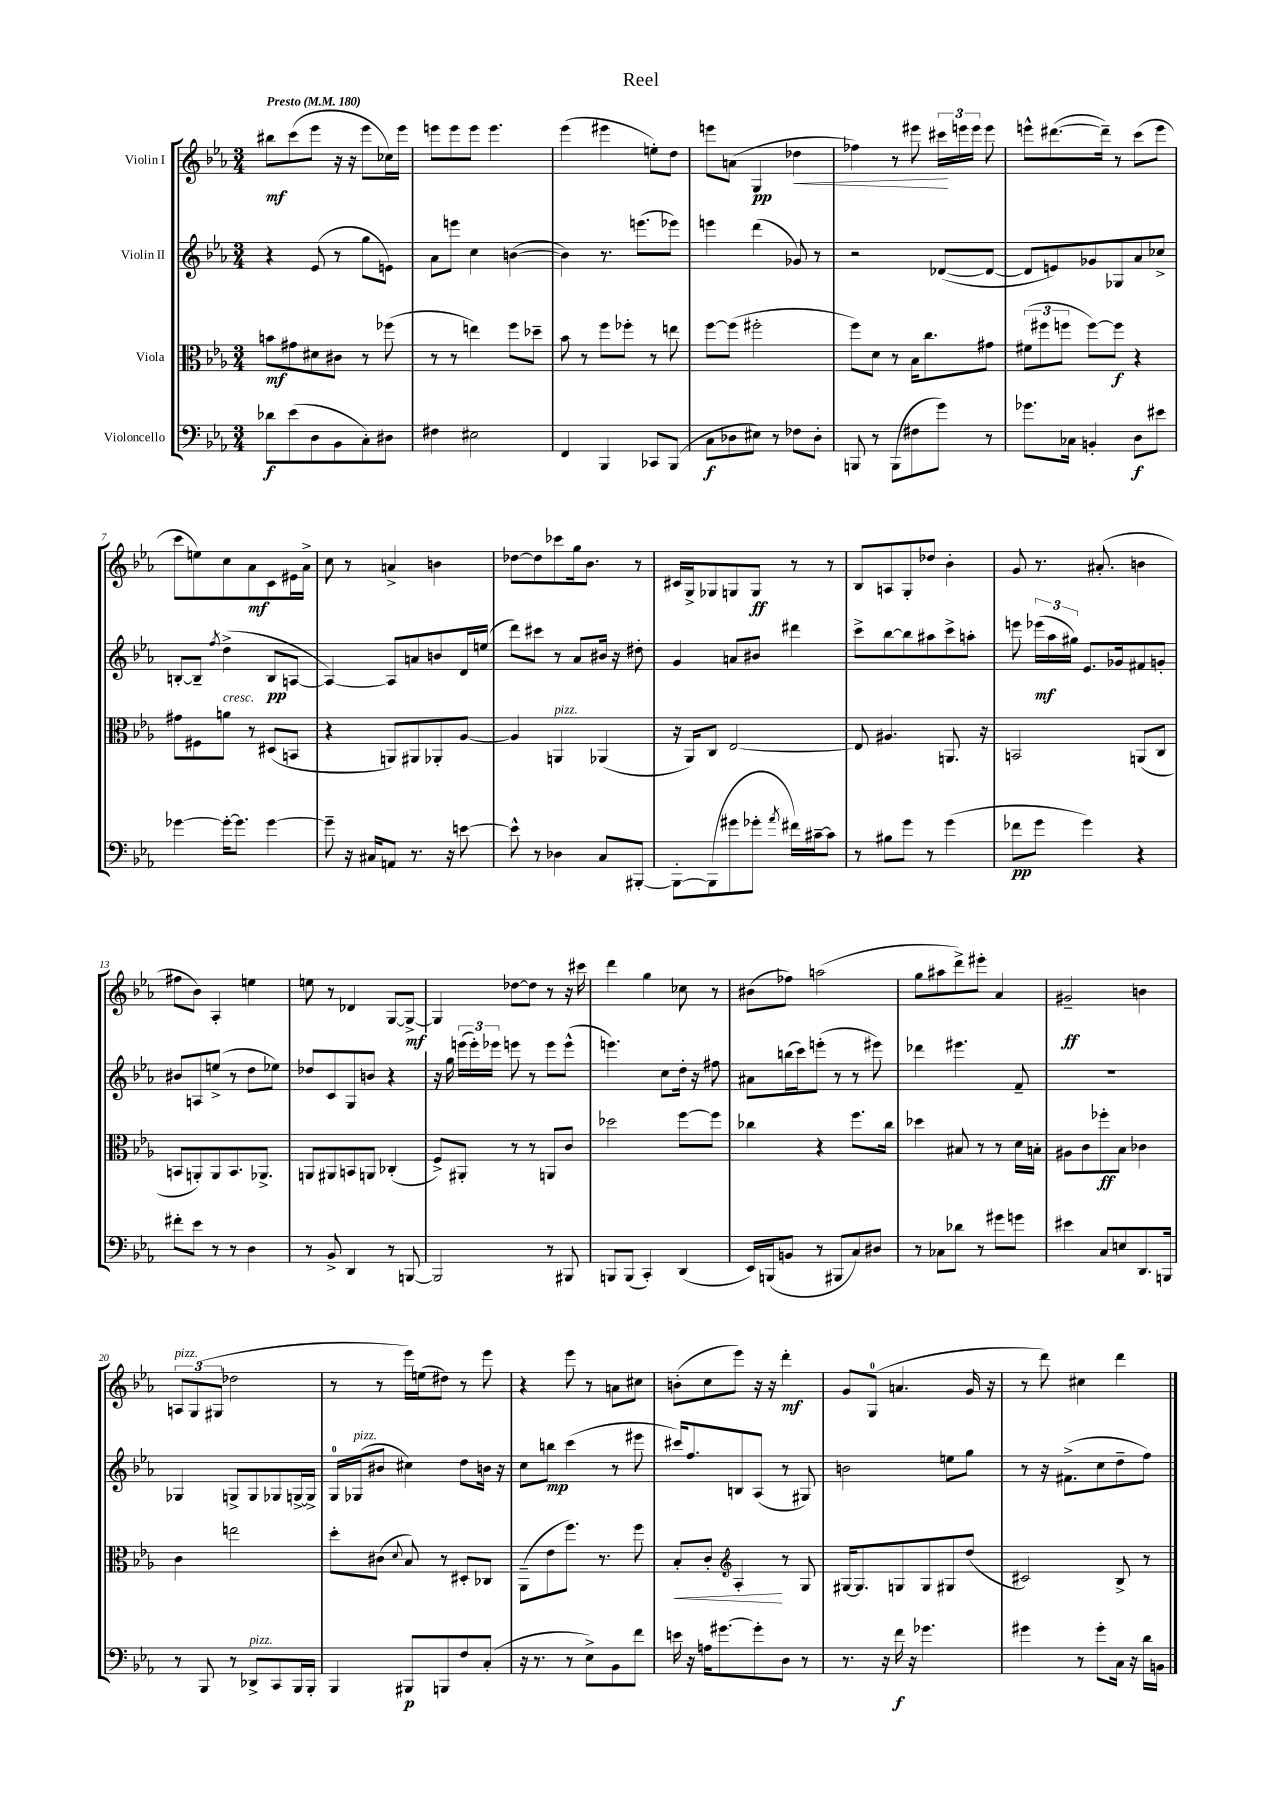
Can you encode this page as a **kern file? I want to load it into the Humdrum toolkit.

**kern	**dynam	**kern	**dynam	**kern	**dynam	**kern	**dynam
*part4	*part4	*part3	*part3	*part2	*part2	*part1	*part1
*staff4	*staff4	*staff3	*staff3	*staff2	*staff2	*staff1	*staff1
*I"Violoncello	*	*I"Viola	*	*I"Violin II	*	*I"Violin I	*
*clefF4	*	*clefC3	*	*clefG2	*	*clefG2	*
*k[b-e-a-]	*	*k[b-e-a-]	*	*k[b-e-a-]	*	*k[b-e-a-]	*
*M3/4	*	*M3/4	*	*M3/4	*	*M3/4	*
*MM180	*	*MM180	*	*MM180	*	*MM180	*
=1	=1	=1	=1	=1	=1	=1	=1
!	!	!	!	!	!	!LO:TX:a:B:t=Presto	!
8d-X\L	f	8bn\L	mf	4r	.	8bb#X\L	mf
(8e-\	.	8g#X\	.	.	.	(8ccc\	.
8D\	.	8d#X\	.	(8e-/	.	8eee-\J	.
8BB-\	.	8c#X\J	.	8r	.	16r	.
.	.	.	.	.	.	16r	.
8C'\)	.	8r	.	8gg\L	.	8eee-\L	.
8D#X\J	.	(8ff-X\	.	8en\J)	.	16cc-X\L)	.
.	.	.	.	.	.	16eee-\JJ	.
=2	=2	=2	=2	=2	=2	=2	=2
4F#X\	.	8r	.	8a-\L	.	8eeen\L	.
.	.	8r	.	8eeen\J	.	8eee\	.
2E#X\	.	4een\)	.	4cc\	.	8eee\J	.
.	.	.	.	.	.	4.eee\	.
.	.	8ff\L	.	([4bn\	.	.	.
.	.	8dd-X~\J	.	.	.	.	.
=3	=3	=3	=3	=3	=3	=3	=3
4FF/	.	8b-\	.	4b\])	.	(4eee-\	.
.	.	8r	.	.	.	.	.
4BBB-/	.	8ff\L	.	8.r	.	4eee#X\	.
.	.	8ff-X'\J	.	.	.	.	.
.	.	.	.	(8.eeen\L	.	.	.
8CC-X/L	.	8r	.	.	.	8een'\L)	.
(8BBB-/J	.	8een\	.	8eee-X\J)	.	8dd\J	.
=4	=4	=4	=4	=4	=4	=4	=4
8C\L	f	[8ff\L	.	4eeen\	.	8eeen\L	.
8D-X\	.	(8ff\J]	.	.	.	(8an\J	.
8E#X\J)	.	2ff#X'\	.	(4ddd\	.	4G/	pp
8r	.	.	.	.	.	.	.
!	!	!	!	!	!	!	!LO:HP:b
8F-X\L	.	.	.	8g-X/)	.	4dd-X\	<
8D-'\J	.	.	.	8r	.	.	.
=5	=5	=5	=5	=5	=5	=5	=5
8BBBn/	.	8ff\L)	.	2r	.	4ff-X\)	.
8r	.	8d\J	.	.	.	.	.
(8BBB\L	.	8r	.	.	.	8r	.
8F#X\	.	16B-\KL	.	.	.	8eee#X\	.
.	.	8.cc\	.	.	.	.	.
8g\J)	.	.	.	([8d-X/L	.	24ccc#X\LL	.
.	.	.	.	.	.	24eeen\	[
.	.	.	.	.	.	24eee\JJ	.
8r	.	8g#X\J	.	8d-/J_	.	8eee\	.
=6	=6	=6	=6	=6	=6	=6	=6
8.g-X\L	.	(12f#X\L	.	8d-/L]	.	8eeen^^\L	.
.	.	12ff#X\	.	.	.	.	.
.	.	.	.	8en/)	.	([8.ddd#X\	.
.	.	12ffn\J	.	.	.	.	.
16C-X\Jk	.	.	.	.	.	.	.
4BBn'/	.	[8ff\L)	.	8g-X/	.	.	.
.	.	.	.	.	.	16ddd#~\Jk])	.
.	.	8ff\J]	f	8G-X/	.	8r	.
8D\L	f	4r	.	8a-/	.	(8ccc\L	.
8e#X\J	.	.	.	8cc-X^/J	.	8eee\J	.
!!LO:LB:g=z
=7	=7	=7	=7	=7	=7	=7	=7
[4g-X\	.	8g#X\L	.	[8Bn'/L	.	8ccc\L	.
.	.	8F#X\	.	8B~/J]	.	8een\)	.
.	.	.	.	8qff/	.	.	.
!	!	!LO:TX:a:i:t=cresc.	!	!	!	!	!
16g-'\KL_	.	8an\J	.	(4dd^\	.	8cc\	.
8.g-\J]	.	.	.	.	.	.	.
.	.	8r	.	.	.	8a-\	mf
[4g-\	.	(8D#X/L	.	8B/L	pp	8c\	.
.	.	8BBn/J	.	[8An/J	.	16e#X\L	.
.	.	.	.	.	.	16a-^\JJ	.
=8	=8	=8	=8	=8	=8	=8	=8
8g-~\]	.	4r	.	4A/_)	.	8cc\	.
16r	.	.	.	.	.	8r	.
16C#X/KL	.	.	.	.	.	.	.
8AAn/J	.	8AAn/L)	.	8A/L]	.	4an^/	.
8.r	.	8AA#X/	.	8an/	.	.	.
.	.	8AA-X'/	.	8bn/	.	4bn\	.
16r	.	.	.	.	.	.	.
[8en\	.	[8A-/J	.	16d/L	.	.	.
.	.	.	.	(16een/JJ	.	.	.
=9	=9	=9	=9	=9	=9	=9	=9
8e^^\]	.	4A-/]	.	8ddd\L)	.	[8dd-X\L	.
8r	.	.	.	8ccc#X\J	.	8dd-\]	.
!	!	!LO:TX:a:i:t=pizz.	!	!	!	!	!
4D-X\	.	4AAn/	.	8r	.	8ccc-X\	.
.	.	.	.	8a-/L	.	16gg\k	.
.	.	.	.	.	.	8.b-\J	.
8C/L	.	(4AA-X/	.	16b#X/Jk	.	.	.
.	.	.	.	16r	.	.	.
[8BBB#X'/J	.	.	.	8dd#X'\	.	8r	.
=10	=10	=10	=10	=10	=10	=10	=10
8BBB#'\L_	.	16r	.	4g/	.	16c#X/LL	.
.	.	16AA-/KL)	.	.	.	16G^/J	.
(8BBB#\]	.	8C/J	.	.	.	8G-X/	.
8g#X\	.	[2E-/	.	8an/L	.	8Gn/	.
8g-X'\J	.	.	.	8b#X/J	.	8G/J	ff
8qa-/	.	.	.	.	.	.	.
16f#X\LL)	.	.	.	4ddd#X\	.	8r	.
[16c#X~\J	.	.	.	.	.	.	.
8c#\J]	.	.	.	.	.	8r	.
=11	=11	=11	=11	=11	=11	=11	=11
8r	.	8E-/]	.	8ccc^\L	.	8B-/L	.
8B#X\L	.	4.A#X/	.	[8bb-\	.	8An/	.
8g\J	.	.	.	8bb-\]	.	8G'/	.
8r	.	.	.	8aa#X\	.	8dd-X/J	.
(4g\	.	8.AAn/	.	8ccc^\	.	4b-'\	.
.	.	.	.	8aan'\J	.	.	.
.	.	16r	.	.	.	.	.
=12	=12	=12	=12	=12	=12	=12	=12
8f-X\L	pp	2BBn/	.	8eeen\	.	8g/	.
8g\J	.	.	.	(24eee-X\LL	mf	8.r	.
.	.	.	.	24aa-\	.	.	.
.	.	.	.	24gg#X\JJ)	.	.	.
4g\)	.	.	.	8.e-/L	.	.	.
.	.	.	.	.	.	(8.a#X'/	.
.	.	.	.	16g-X/k	.	.	.
4r	.	(8AAn/L	.	8f#X/	.	4bn\	.
.	.	8C/J	.	8gn'/J	.	.	.
!!LO:LB:g=z
=13	=13	=13	=13	=13	=13	=13	=13
8f#X'\L	.	8BBn/L	.	8b#X/L	.	8ff#X\L	.
8e-\J	.	8AAn'/)	.	8An/	.	8b-\J)	.
8r	.	8AA/	.	(8een^/J	.	4A-'/	.
8r	.	8.BB/	.	8r	.	.	.
4D\	.	.	.	8dd\L	.	4een\	.
.	.	8.AA-X^/J	.	.	.	.	.
.	.	.	.	8ee-X\J)	.	.	.
=14	=14	=14	=14	=14	=14	=14	=14
8r	.	8AAn/L	.	8dd-X/L	.	8een\	.
8BB-^/	.	8AA#X/	.	8c/	.	8r	.
4DD/	.	8BBn/	.	8G/	.	4d-X/	.
.	.	8AAn/J	.	8bn/J	.	.	.
8r	.	(4C-X'/	.	4r	.	[8G/L	.
[8BBBn/	.	.	.	.	.	8G^/J_	mf
=15	=15	=15	=15	=15	=15	=15	=15
2BBB/]	.	8F^/L)	.	16r	.	4G/]	.
.	.	.	.	16gg\	.	.	.
.	.	8AA#X'/J	.	(24eeen\LL	.	.	.
.	.	.	.	24eee'\)	.	.	.
.	.	.	.	24eee-X\JJ	.	.	.
.	.	8r	.	8eeen\	.	[8dd-X\L	.
.	.	8r	.	8r	.	8dd-\J]	.
8r	.	8AAn/L	.	8eee\L	.	8r	.
8BBB#X/	.	8c/J	.	(8eee^^\J	.	16r	.
.	.	.	.	.	.	16ccc#X\	.
=16	=16	=16	=16	=16	=16	=16	=16
8BBBn/L	.	2dd-X\	.	4.eeen\)	.	4ddd\	.
(8BBB/J	.	.	.	.	.	.	.
4CC'/)	.	.	.	.	.	4gg\	.
.	.	.	.	8cc\L	.	.	.
(4DD/	.	[8ff\L	.	16dd'\Jk	.	8cc-X\	.
.	.	.	.	16r	.	.	.
.	.	8ff\J]	.	8ff#X\	.	8r	.
=17	=17	=17	=17	=17	=17	=17	=17
16EE-/LL)	.	4cc-X\	.	8a#X\L	.	(8b#X\L	.
(16BBBn/J	.	.	.	.	.	.	.
8BBn/J	.	.	.	(16bbn\L	.	8ff-X\J)	.
.	.	.	.	16ccc\J)	.	.	.
8r	.	4r	.	(8eeen'\J	.	(2aan\	.
8BBB#X/L	.	.	.	8r	.	.	.
8C/)	.	8.ff\L	.	8r	.	.	.
8D#X/J	.	.	.	8eee#X\)	.	.	.
.	.	16cc-\Jk	.	.	.	.	.
=18	=18	=18	=18	=18	=18	=18	=18
8r	.	4dd-X\	.	4ddd-X\	.	8gg\L	.
8C-X\L	.	.	.	.	.	8aa#X\	.
8d-X\J	.	8B#X/	.	4.eee#X\	.	8ddd^\)	.
8r	.	8r	.	.	.	8eee#X'\J	.
8g#X\L	.	8r	.	.	.	4a-/	.
8gn\J	.	16d\LL	.	8f~/	.	.	.
.	.	16Bn'\JJ	.	.	.	.	.
=19	=19	=19	=19	=19	=19	=19	=19
4e#X\	.	8A#X\L	.	2.r	.	2g#X~/	ff
.	.	8c\	.	.	.	.	.
8C/L	.	8ff-X'\	ff	.	.	.	.
8En/	.	8B-\J	.	.	.	.	.
8.DD/	.	4c-X\	.	.	.	4bn\	.
16BBBn/Jk	.	.	.	.	.	.	.
!!LO:LB:g=z
=20	=20	=20	=20	=20	=20	=20	=20
!	!	!	!	!	!	!LO:TX:a:i:t=pizz.	!
8r	.	4c\	.	4G-X/	.	12An/L	.
.	.	.	.	.	.	(12G/	.
8BBB-/	.	.	.	.	.	.	.
.	.	.	.	.	.	12G#X/J	.
8r	.	2een\	.	8Gn^/L	.	2dd-X\	.
!LO:TX:a:i:t=pizz.	!	!	!	!	!	!	!
8DD-X^/L	.	.	.	8G/	.	.	.
8CC/	.	.	.	8G-X/	.	.	.
16BBB-/L	.	.	.	[16Gn^/L	.	.	.
16BBB-'/JJ	.	.	.	16G^/JJ]	.	.	.
=21	=21	=21	=21	=21	=21	=21	=21
4BBB-/	.	8dd'\L	.	16G/LL	.	8r	.
!	!	!	!	!LO:TX:a:i:t=pizz.	!	!	!
.	.	.	.	(16G-X/J	.	.	.
.	.	(8c#X\J	.	8b#X/J	.	8r	.
.	.	8qqd/	.	.	.	.	.
8BBB#X/L	p	8B-/)	.	4cc#X\)	.	16eee-\LL)	.
.	.	.	.	.	.	(16een\J	.
8BBBn/	.	8r	.	.	.	8dd#X\J)	.
8F/	.	8D#X'/L	.	8dd\L	.	8r	.
(8C'/J	.	8C-X/J	.	16bn\Jk	.	8eee-\	.
.	.	.	.	16r	.	.	.
=22	=22	=22	=22	=22	=22	=22	=22
16r	.	(8AA-~\L	.	8cc\L	.	4r	.
8.r	.	.	.	.	.	.	.
.	.	8e-\	.	8bbn\J	mp	.	.
8r	.	8.ff\J)	.	(4ccc\	.	8eee-\	.
8E-^\L)	.	.	.	.	.	8r	.
.	.	8.r	.	.	.	.	.
8BB-\	.	.	.	8r	.	8an\L	.
8f\J	.	8ff\	.	8eee#X\	.	8cc#X\J	.
=23	=23	=23	=23	=23	=23	=23	=23
!	!	!	!LO:HP:b	!	!	!	!
16en\	.	8B-'/L	<	16ccc#X/KL)	.	(8bn'\L	.
16r	.	.	.	8.ff/	.	.	.
16An\KL	.	8c'/J	.	.	.	8cc\	.
[8.g#X\	.	.	.	.	.	.	.
*	*	*clefG2	*	*	*	*	*
.	.	4A-'/	.	8Bn/	.	8eee-\J)	.
8g#'\]	.	.	.	(8A-/J	.	16r	.
.	.	.	.	.	.	16r	.
8D\J	.	8r	[	8r	.	4ddd'\	mf
8r	.	8G/	.	8G#X/)	.	.	.
=24	=24	=24	=24	=24	=24	=24	=24
8.r	.	[16G#X/KL	.	2bn\	.	8g/L	.
.	.	8.G#/]	.	.	.	.	.
.	.	.	.	.	.	(8G/J	.
16r	.	.	.	.	.	.	.
16f\	f	8Gn/	.	.	.	4.an/	.
16r	.	.	.	.	.	.	.
4.g-X\	.	8G/	.	.	.	.	.
.	.	8G#X/	.	8een\L	.	.	.
.	.	(8dd/J	.	8gg\J	.	16g/	.
.	.	.	.	.	.	16r	.
=25	=25	=25	=25	=25	=25	=25	=25
4g#X\	.	2c#X/)	.	8r	.	8r	.
.	.	.	.	16r	.	8ddd\)	.
.	.	.	.	(8.f#X^\L	.	.	.
8r	.	.	.	.	.	4cc#X\	.
8g#'\L	.	.	.	8cc\	.	.	.
16C\Jk	.	8B-^/	.	8dd~\	.	4ddd\	.
16r	.	.	.	.	.	.	.
16d\LL	.	8r	.	8ff\J)	.	.	.
16BBn\JJ	.	.	.	.	.	.	.
==	==	==	==	==	==	==	==
*-	*-	*-	*-	*-	*-	*-	*-
